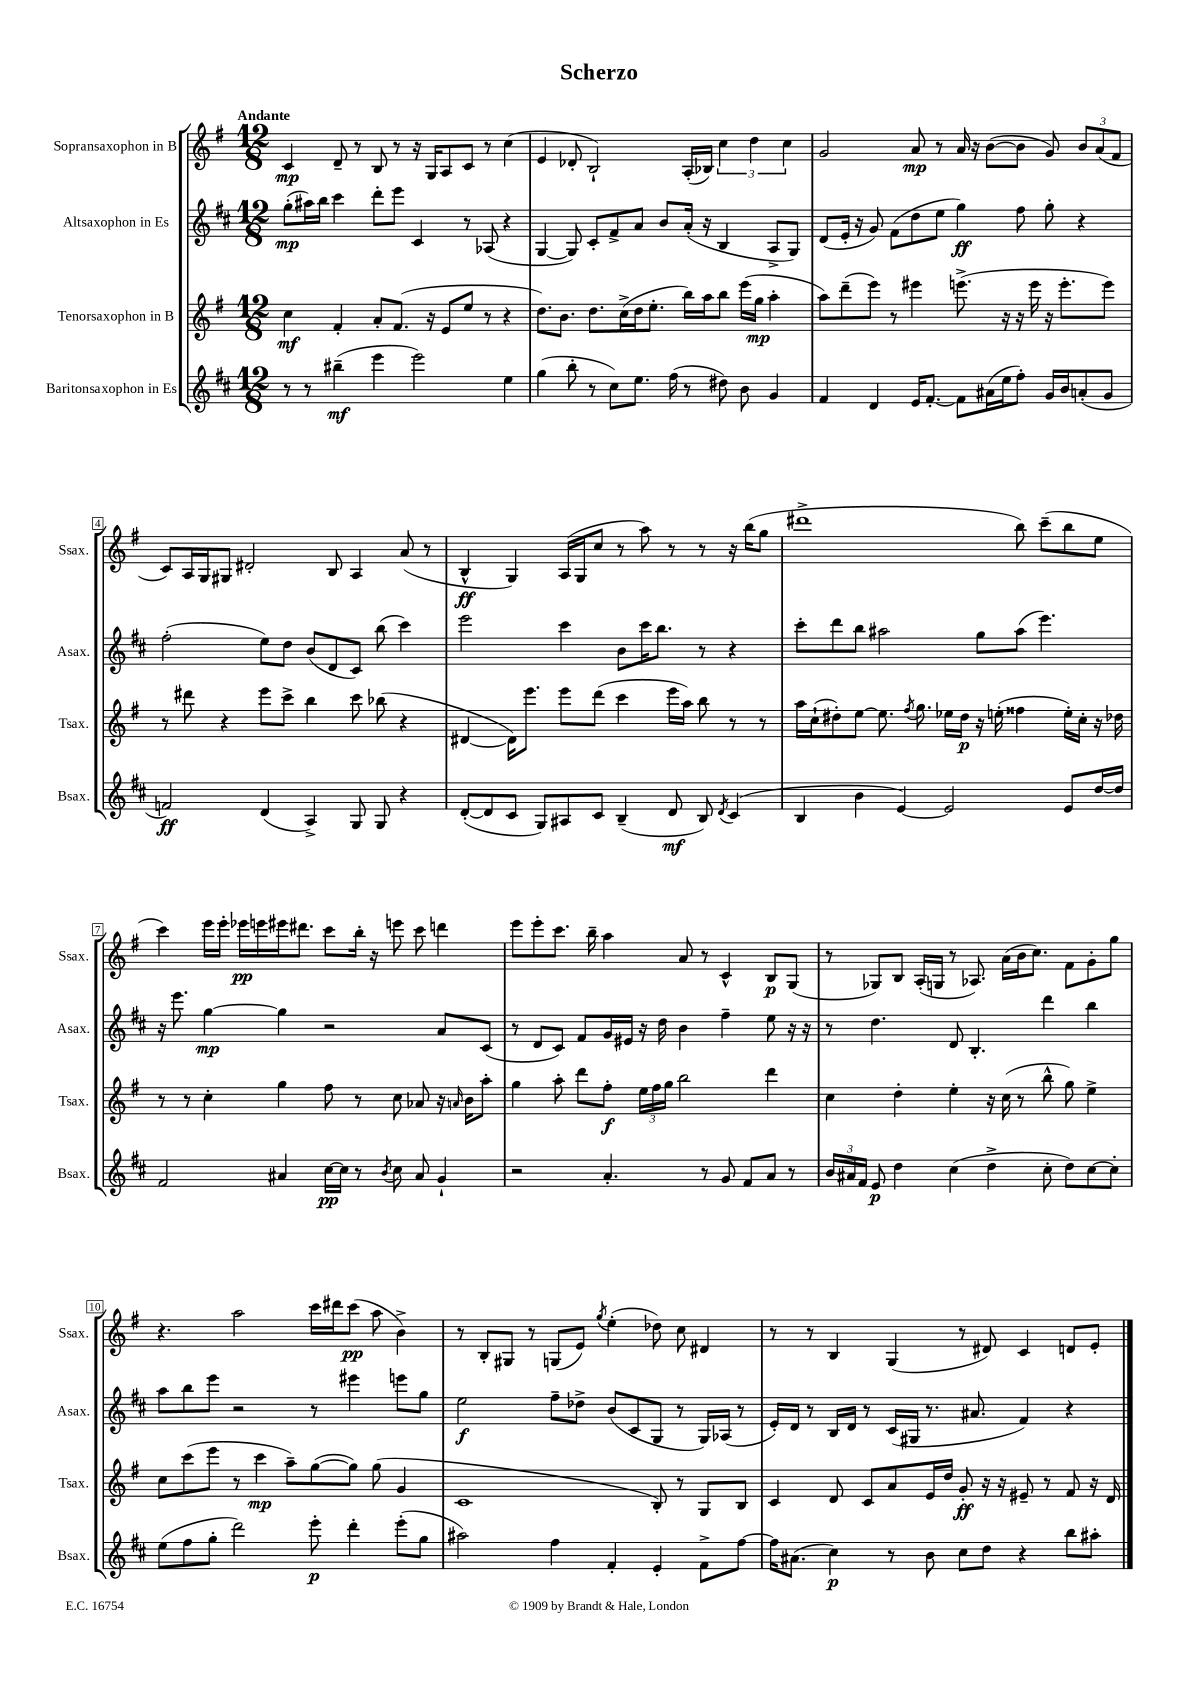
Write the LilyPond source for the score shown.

\header { title = "Scherzo" }
<<
\new StaffGroup <<
\new Staff = "s0" \with { instrumentName = "Sopransaxophon in B" shortInstrumentName = "Ssax." } {
    \clef treble \key g \major \numericTimeSignature \time 12/8 \tempo "Andante"
    \autoBeamOff c'4\mp d'8-- r8 b8 r8 r16 g16[ a8 c'8] r8 c''4( |
    e'4 des'8-. b2-!) a16[-.( bes16]) \tuplet 3/2 { c''4 d''4 c''4 } |
    g'2 a'8\mp r8 a'16 r16 b'8[~( b'8] g'8) \tuplet 3/2 { b'8[ a'8( fis'8] } |
    c'8[) a16 g16 gis8] dis'2-. b8 a4 a'8( r8 |
    b4-^\ff g4) a16[( g16 c''8] r8 a''8) r8 r8 r16 b''16[( g''8] |
    dis'''1-> b''8) c'''8[--( b''8 e''8] |
    c'''4) e'''16[ e'''16]-. ees'''16[\pp e'''16 eis'''16 dis'''8.] c'''8[ b''16]-. r16 e'''8 c'''8 d'''4 |
    e'''8[ e'''8-. c'''8.] b''16-- a''4 a'8 r8 c'4-^ b8[\p g8]( |
    r8 ges8[) b8] a16[-.( g16] r8 aes8.) a'16[( b'16 c''8.]) fis'8[ g'8-. g''8] |
    r4. a''2 c'''16[ dis'''16 c'''8]\pp( a''8 b'4->) |
    r8 b8[-. gis8] r8 g8[( e'8]) \acciaccatura { g''8 } e''4-.( des''8) c''8 dis'4 |
    r8 r8 b4 g4( r8 dis'8) c'4 d'8[ e'8]-. \bar "|." |
}
\new Staff = "s1" \with { instrumentName = "Altsaxophon in Es" shortInstrumentName = "Asax." } {
    \clef treble \key d \major \numericTimeSignature \time 12/8
    \autoBeamOff g''8[-.\mp( ais''16) b''16] cis'''4 d'''8[-. e'''8] cis'4 r8 aes8( r4 |
    g4~ g8) cis'8[-. fis'8-> a'8] b'8[ a'16]-.( r16 b4 a8[-> g8]) |
    d'8[( e'16]-. r16 g'8) fis'8[( d''8 e''8] g''4\ff) fis''8 g''8-. r4 |
    fis''2-.( e''8[) d''8] b'8[( d'8 cis'8]) b''8( cis'''4) |
    e'''2 cis'''4 b'8[ cis'''16 b''8.] r8 r4 |
    cis'''8[-. d'''8 b''8] ais''2 g''8[ ais''8]( e'''4.) |
    r16 e'''8. g''4~\mp g''4 r2 a'8[ cis'8]( |
    r8 d'8[ cis'8]) fis'8[ g'16 eis'16] r16 d''16 b'4 fis''4-- e''8 r16 r16 |
    r8 d''4. d'8 b4.-. d'''4 b''4 |
    a''8[ b''8 e'''8] r2 r8 eis'''4 e'''8[ g''8] |
    e''2\f fis''8[-- des''8]-> b'8[( cis'8 g8] r8 g16[) aes16]( r8 |
    e'16[-.) d'16] r8 b16[ d'16] r8 cis'16[( gis16] r8. ais'8. fis'4) r4 \bar "|." |
}
\new Staff = "s2" \with { instrumentName = "Tenorsaxophon in B" shortInstrumentName = "Tsax." } {
    \clef treble \key g \major \numericTimeSignature \time 12/8
    \autoBeamOff c''4\mf fis'4-. a'8[-. fis'8.]( r16 e'8[ e''8] r8 r4 |
    d''8.[) b'8.] d''8.[ c''16->( d''16 e''8.]-. b''16[) a''16 b''8] e'''16[( g''16]\mp a''4-. |
    a''8[) d'''8--( e'''8]) r8 eis'''4 e'''8.->( r16 r16 e'''16 r16 e'''8.[-. e'''8]) |
    r8 dis'''8 r4 e'''8[ c'''8]-> b''4 c'''8 bes''8( r4 |
    dis'4~ dis'16[) e'''8.] e'''8[ d'''8]( c'''4 e'''16[ a''16]) b''8 r8 r8 |
    a''16[ c''16-!( dis''8-.) e''8]~ e''8. \acciaccatura { fis''8 } g''8. ees''16[ dis''16]\p r16 e''16-.( fisis''4 e''16[-.) c''16]-. r16 des''16 |
    r8 r8 c''4-. g''4 fis''8 r8 c''8 aes'8 r16 \grace { a'16 } b'16[ a''8]-. |
    g''4 a''8-. d'''8[ fis''8]-.\f \tuplet 3/2 { e''16[ fis''16 g''16] } b''2 d'''4 |
    c''4 d''4-. e''4-. r16 c''16( r8 b''8-^ g''8) e''4-> |
    c''8[ c'''8( e'''8] r8 c'''4\mp a''8[--) g''8~( g''8]) g''8( g'4 |
    c'1 b8-.) r8 g8[ b8] |
    c'4 d'8 c'8[ a'8 e'16 d''16] g'8-.\ff r16 r16 eis'8-- r8 fis'8 r16 d'16 \bar "|." |
}
\new Staff = "s3" \with { instrumentName = "Baritonsaxophon in Es" shortInstrumentName = "Bsax." } {
    \clef treble \key d \major \numericTimeSignature \time 12/8
    \autoBeamOff r8 r8 bis''4--\mf( e'''4 e'''2) e''4 |
    g''4( b''8-. r8 cis''8[) e''8.] fis''16( r8 dis''8) b'8 g'4 |
    fis'4 d'4 e'16[ fis'8.]~-. fis'8[ ais'16( e''16 fis''8]-.) g'16[ b'16 a'8-.( g'8] |
    f'2\ff) d'4( a4->) g8 g8 r4 |
    d'8[~-.( d'8 cis'8] g8[) ais8 cis'8] b4--( d'8\mf b8) \acciaccatura { d'8 } cis'4( |
    b4 b'4 e'4~) e'2 e'8[ d''16~ d''16] |
    fis'2 ais'4 cis''16[~\pp cis''16] r8 \acciaccatura { b'8 } cis''8 ais'8 g'4-! |
    r2 a'4.-. r8 g'8 fis'8[ a'8] r8 |
    \tuplet 3/2 { b'16[ ais'16 fis'16] } e'8\p d''4 cis''4( d''4-> cis''8-. d''8[) cis''8~ cis''8]-. |
    e''8[( fis''8 g''8]-. d'''2) e'''8-.\p d'''4-. e'''8[-.( g''8] |
    ais''2) fis''4 fis'4-. e'4-. fis'8[-> fis''8]~ |
    fis''16[ ais'8.]( cis''4\p) r8 b'8 cis''8[ d''8] r4 b''8[ ais''8]-. \bar "|." |
}
>>
>>
\layout { \context { \Score \override BarNumber.stencil = #(make-stencil-boxer 0.1 0.3 ly:text-interface::print) } }
